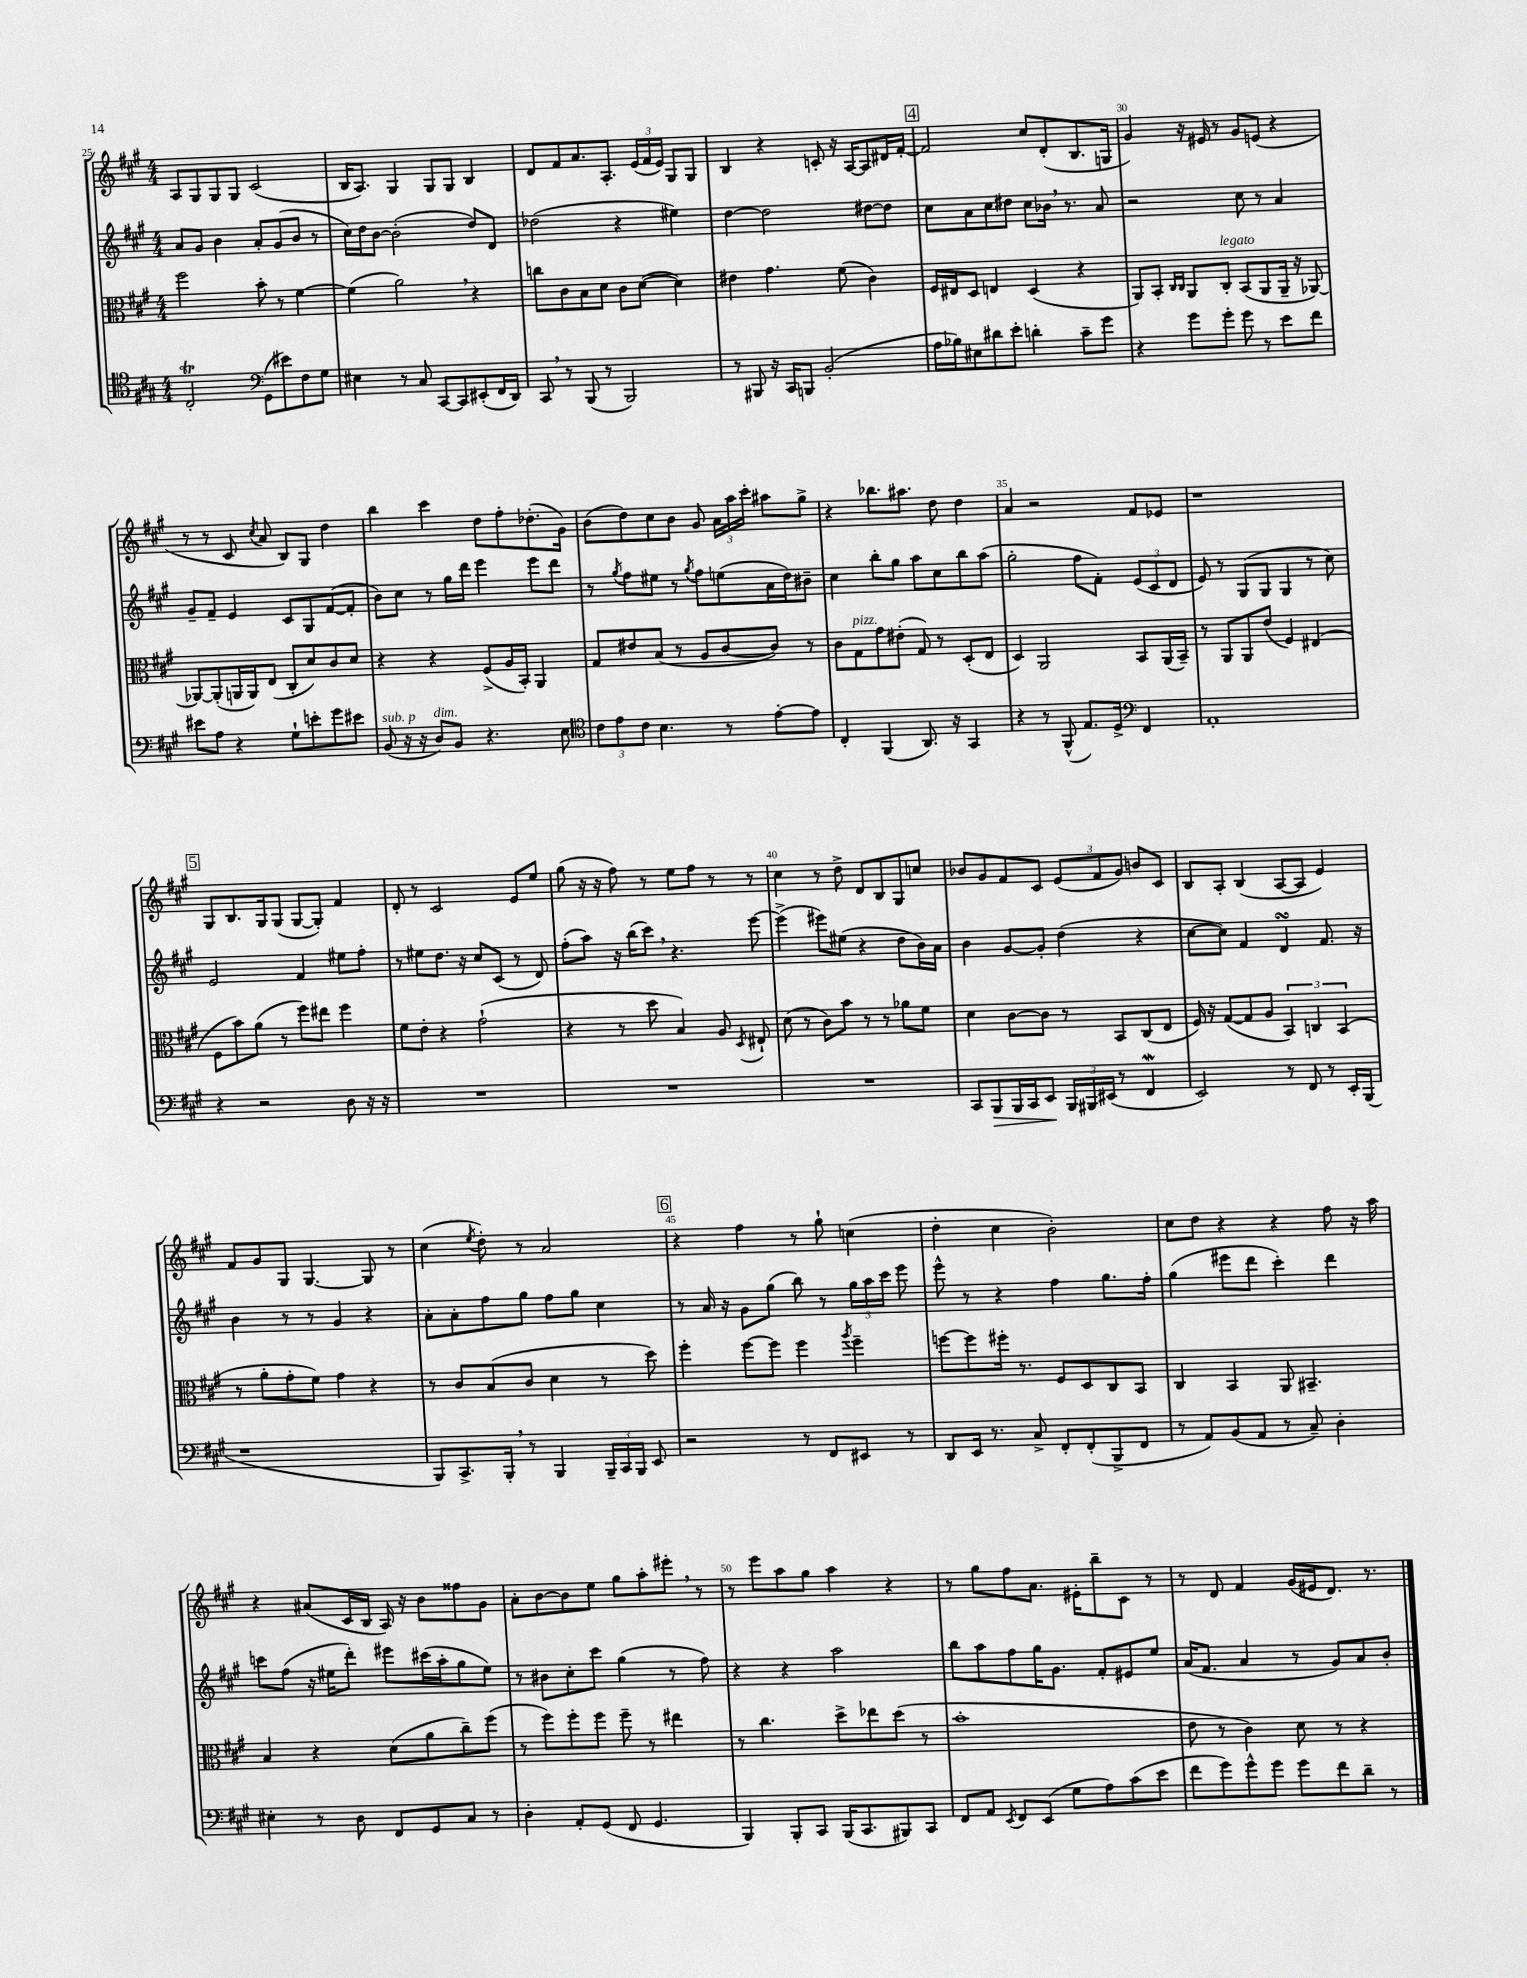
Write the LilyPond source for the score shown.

<<
\new StaffGroup <<
\new Staff = "s0" {
    \clef treble \key a \major \numericTimeSignature \time 4/4
    \autoBeamOff a8[ gis8 gis8 gis8] cis'2( |
    b16[ a8.]) gis4 gis8[ gis8] b4 |
    d'8[ fis'8 a'8. a8.]-. \tuplet 3/2 { e'16[( fis'16 e'16]) } gis8[ gis8] |
    b4 r4 c'8-. r16 a16[~ a8 dis'16 fis'16]~-. |
    \mark \markup { \box "4" } fis'2 cis''8[ d'8-.( b8. g16] |
    gis'4) r16 eis'16 r8 gis'8[ e'8]( r4 |
    r8 r8 cis'8 \acciaccatura { cis''8 } a'8 b8[) gis8] d''4 |
    b''4 cis'''4 d''8[ fis''8-. des''8.-.( gis'16]) |
    b'8[( d''8) cis''8 b'8] gis'8 \tuplet 3/2 { a'16[ a''16 cis'''16]-. } ais''8[ gis''8]-> |
    r4 bes''8.[ ais''8.] d''8 d''4 |
    a'4 r2 fis'8[ ees'8] |
    r1 |
    \mark \markup { \box "5" } gis8[ b8. gis16 gis8]( gis8[~ gis8]-.) fis'4 |
    d'8-. r8 cis'2 e'8[ e''8] |
    gis''8( r16 r16 fis''8) r8 e''8[ fis''8] r8 r8 |
    cis''4 r8 d''8-> d'8[ b8 gis8 c''8] |
    bes'8[ gis'8 fis'8 cis'8] \tuplet 3/2 { e'8[( fis'8 gis'8]) } b'8[ cis'8] |
    b8[ a8]-. b4( a8[~ a8] e'4) |
    fis'8[ gis'8 gis8] gis4.~ gis8 r8 |
    cis''4( \acciaccatura { e''8 } d''8-.) r8 a'2 |
    \mark \markup { \box "6" } r4 fis''4 r8 gis''8-! c''4( |
    d''4-. cis''4 b'2-.) |
    cis''8[ d''8] r4 r4 fis''8 r16 a''16 |
    r4 ais'8[( cis'16 b16] a16) r16 b'8[ fisis''8 gis'8] |
    a'8[-. b'8~ b'8 e''8] gis''8[ a''8-. eis'''8]-. \breathe r8 |
    r8 e'''8[ a''8 gis''8] a''4 r4 |
    r8 gis''8[ fis''8 a'8.] eis'16[-. b''8-- cis'8] r8 |
    r8 d'8 fis'4 gis'16[( eis'16 d'8.]) r8. \bar "|." |
}
\new Staff = "s1" {
    \clef treble \key a \major \numericTimeSignature \time 4/4
    \autoBeamOff a'8[ gis'8] b'4 a'8[-. gis'8( b'8] r8 |
    cis''16[) d''16 b'8]~ b'2-.( d''8[) d'8] |
    des''2( r4 eis''4) |
    d''4~ d''2 dis''8[~ dis''8] |
    \mark \markup { \box "4" } cis''8[ a'8 cis''8 dis''8] cis''8[ bes'16] \breathe r8. a'8 |
    r2 cis''8 r8 a'4 |
    gis'8[-- fis'8]-- e'4 cis'8[ gis8 fis'8~( fis'8]-. |
    b'8[) cis''8] r8 gis''16[ d'''16] e'''4 e'''8[ d'''8] |
    r8 \acciaccatura { gis''8 } fis''8[ eis''8] r8 \acciaccatura { gis''8 } fis''8[ e''8( a'16 d''16) bis'8]-- |
    cis''4 b''8[-. gis''8] a''8[ cis''8 b''8 a''8]( |
    gis''2-. fis''8[ fis'8]-.) \tuplet 3/2 { e'8[( cis'8 d'8] } |
    e'8) r8 gis8[( gis8] gis4 r8 cis''8) |
    \mark \markup { \box "5" } e'2 fis'4 eis''8[ fis''8]-. |
    r8 eis''8[ d''8.] r16 cis''8[ cis'8]( r8 d'8) |
    fis''8[-.( a''8]) r16 b''16[( cis'''8]) \breathe r4. e'''8~ |
    e'''4->( eis'''8[) eis''8]( r4 d''8[ b'16) a'16] |
    b'4 gis'8[~ gis'8]-. d''4( r4 |
    cis''8[~ cis''8]) fis'4 d'4\turn fis'8. r16 |
    b'4 r8 r8 gis'4 r4 |
    a'8[-. a'8-. fis''8 gis''8] fis''8[ gis''8] cis''4 |
    \mark \markup { \box "6" } r8 a'16 r16 gis'8[ gis''8]( b''8) r8 \tuplet 3/2 { gis''16[ a''16 cis'''16] } e'''8 |
    e'''8-^ r8 r4 fis''4 gis''8.[ fis''16]-. |
    gis''4( eis'''8[ d'''8] cis'''4-.) d'''4 |
    c'''8[ fis''8]( r16 eis''16[ d'''8]-.) eis'''8[ cis'''16( a''16-. gis''8 eis''8]) |
    r8 bis'8[ cis''8-. cis'''8] gis''4( r8 fis''8) |
    r4 r4 a''2 |
    b''8[ a''8 fis''8 gis''16 gis'8.] fis'8[-. eis'8 e''8] |
    a'16[( fis'8.] a'4 r8 gis'8[) a'8 b'8]-. \bar "|." |
}
\new Staff = "s2" {
    \clef alto \key a \major \numericTimeSignature \time 4/4
    \autoBeamOff fis''2 b'8-. r8 fis'4~ |
    fis'4( a'2) \breathe r4 |
    c''8[ cis'8 b8 d'8] cis'8[ d'8]~( d'4) |
    eis'4 gis'4. fis'8( cis'4) |
    \mark \markup { \box "4" } fis16[ eis16 d8] e4 d4( r4 |
    a,8[) b,8]-. \grace { cis16[ cis16] } a,8[ cis8]-.^\markup { \italic "legato" } b,8[( a,8 a,16]-- r16 aes,8~) |
    aes,8[~ aes,8-.( a,16 a,16) e8]( cis8[-. d'8) cis'8 d'8] |
    r4 r4 fis8[->( a16 b,16]-.) a,4 |
    gis8[ eis'8 b8]( r8 a8[ cis'8~ cis'8]) r8 |
    cis'8[ gis8^\markup { \italic "pizz." } gis'8 eis'8]-.( gis8) r8 d8[-.( e8] |
    d4) a,2 b,8[ a,16( b,16]--) |
    r8 a,8[ a,8 e'8]( fis4) eis4( |
    \mark \markup { \box "5" } fis8[ b'8) a'8]( r8 fis''8[) eis''8] fis''4 |
    fis'8[ e'8]-. r4 gis'2-!( |
    r4 r8 d''8 b4) a8 \acciaccatura { d8 } eis8-! |
    d'8( r8 cis'8[) b'8] r8 r8 aes'8[ fis'8] |
    d'4 cis'8[~ cis'8] r8 b,8[ cis8( e8] |
    fis16) r16 gis8[~( gis8 a8] \tuplet 3/2 { b,4) c4 b,4( } |
    r8 a'8[-. gis'8-. fis'8]) gis'4 r4 |
    r8 cis'8[ b8( cis'8] d'4 r8 d''8) |
    \mark \markup { \box "6" } fis''4-. fis''8[~ fis''8] fis''4 \acciaccatura { a''8 } fis''4-- |
    f''8[~ f''8 fis''16]-. r8. fis8[ d8 cis8 b,8] |
    cis4 b,4 a,8 bis,4.-- |
    b4 r4 d'8[( a'8 cis''8--) fis''8]( |
    r8 fis''8[) fis''8-. fis''8] fis''8-- r8 eis''4 |
    r8 cis''4. d''8[-> ees''8 d''8]( r8 |
    b'1-. |
    e'8 r8 cis'4) d'8 r8 r4 \bar "|." |
}
\new Staff = "s3" {
    \clef tenor \key a \major \numericTimeSignature \time 4/4
    \autoBeamOff cis2-.\trill \clef bass gis,8[( eis'8) fis8 gis8] |
    eis4 r8 cis8 cis,8[~ cis,8 eis,8-.( fis,16 d,16]) |
    cis,8 \breathe r8 b,,8( r8 b,,2) |
    r8 bis,,8 r16 cis,16[ b,,8] b,2-.( |
    \mark \markup { \box "4" } a16[ bes16) eis8 dis'8 e'8]-. d'4-. cis'8[-- gis'8] |
    r4 gis'8[ gis'8]-. gis'8 r8 e'8[ fis'8] |
    eis'8[ a8] r4 gis8[-! e'8-. gis'8 eis'8] |
    b,8^\markup { \italic "sub. p" }( r16 r16 d8[^\markup { \italic "dim." }) b,8] r4. e8 |
    \clef tenor \tuplet 3/2 { cis'8[ e'8 cis'8] } b4. r8 e'8[~-. e'8] |
    cis4-. fis,4( a,8.) r16 gis,4 |
    r4 r8 fis,8-^( e8.[) d16]-> \clef bass fis,4 |
    a,1-. |
    \mark \markup { \box "5" } r4 r2 d8 r16 r16 |
    R1 |
    R1 |
    R1 |
    cis,8[ b,,8\> b,,16 cis,16 e,8]\! \tuplet 3/2 { b,,16[ bis,,16 eis,16]( } r8 fis,4\mordent |
    e,2) r8 fis,8 r8 e,16[-. b,,16]( |
    r1 |
    b,,8[) cis,8.-> b,,16]-. \breathe r8 b,,4 \tuplet 3/2 { b,,16[-- cis,16 b,,16] } e,8 |
    \mark \markup { \box "6" } r2 r8 fis,8[ eis,8] r8 |
    d,8[ e,16] r8. cis8-> fis,8[-. fis,8-.( b,,8-> fis,8] |
    r8 a,8[) b,8( a,8] r8 cis8--) d4-. |
    eis4-. r8 d8 fis,8[ gis,8 cis8] r8 |
    d4-. a,8[-. gis,8]( fis,8 gis,4. |
    b,,4) b,,8[-. cis,8] b,,16[( cis,8. bis,,8) cis,8] |
    fis,8[ a,8] \acciaccatura { e,8 } fis,8[ e,8]( gis8[ a8) cis'8( e'8] |
    fis'8[ gis'8) gis'8-^ gis'8] gis'8[ fis'8 d'8]-- r8 \bar "|." |
}
>>
>>
\layout { \context { \Score currentBarNumber = #25 \override BarNumber.break-visibility = ##(#f #t #t) barNumberVisibility = #(every-nth-bar-number-visible 5) } }
